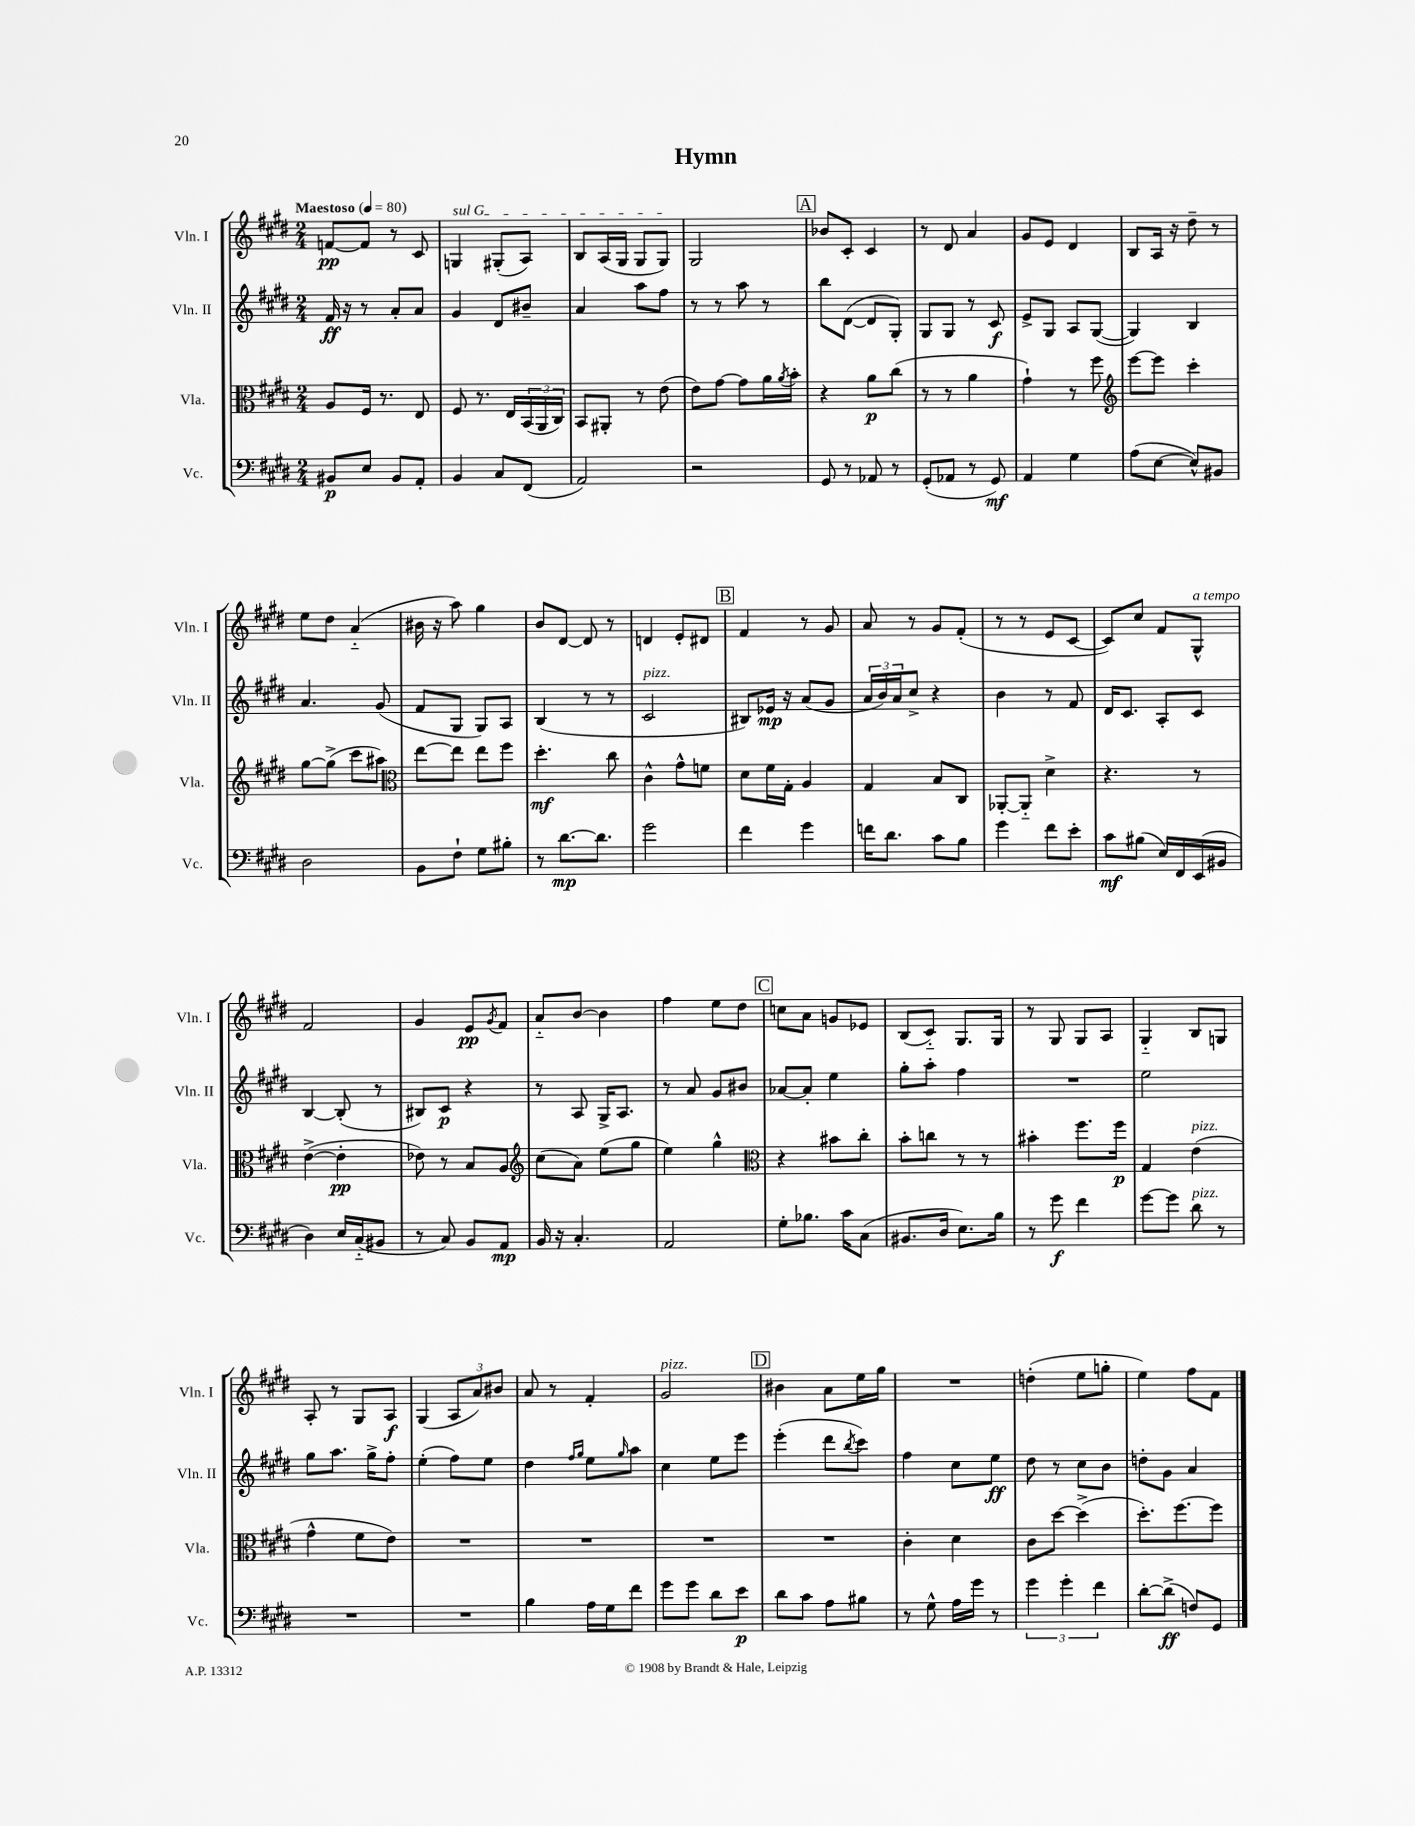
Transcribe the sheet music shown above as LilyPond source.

\header { title = "Hymn" }
<<
\new StaffGroup <<
\new Staff = "s0" \with { instrumentName = "Vln. I" shortInstrumentName = "Vln. I" } {
    \clef treble \key e \major \numericTimeSignature \time 2/4 \tempo "Maestoso" 4 = 80
    f'8~\pp f'8 r8 cis'8 |
    \once \override TextSpanner.bound-details.left.text = \markup { \italic "sul G" } g4\startTextSpan gis8-.( a8) |
    b8 a16( gis16 gis8 gis8\stopTextSpan) |
    gis2 |
    \mark \markup { \box "A" } bes'8 cis'8-. cis'4 |
    r8 dis'8 a'4 |
    gis'8 e'8 dis'4 |
    b8 a16 r16 dis''8-- r8 |
    e''8 dis''8 a'4-_( |
    bis'16 r16 a''8) gis''4 |
    b'8 dis'8~ dis'8 r8 |
    d'4 e'8-. dis'8 |
    \mark \markup { \box "B" } fis'4 r8 gis'8 |
    a'8 r8 gis'8 fis'8-.( |
    r8 r8 e'8 cis'8~ |
    cis'8) cis''8 fis'8 gis8-^^\markup { \italic "a tempo" } |
    fis'2 |
    gis'4 e'8\pp \acciaccatura { gis'8 } fis'8 |
    a'8-_ b'8~ b'4 |
    fis''4 e''8 dis''8 |
    \mark \markup { \box "C" } c''8 a'8 g'8 ees'8 |
    b8( cis'8-_) gis8. gis16 |
    r8 gis8 gis8 a8 |
    gis4-_ b8 g8 |
    a8-. r8 gis8 a8\f |
    gis4( \tuplet 3/2 { a8 a'8) bis'8 } |
    a'8 r8 fis'4-. |
    gis'2^\markup { \italic "pizz." } |
    \mark \markup { \box "D" } bis'4 a'8 e''16 gis''16 |
    R2 |
    d''4-.( e''8 g''8-. |
    e''4) fis''8 fis'8 \bar "|." |
}
\new Staff = "s1" \with { instrumentName = "Vln. II" shortInstrumentName = "Vln. II" } {
    \clef treble \key e \major \numericTimeSignature \time 2/4
    fis'16\ff r16 r8 a'8-. a'8 |
    gis'4 dis'8 bis'8-- |
    a'4 a''8 fis''8 |
    r8 r8 a''8 r8 |
    \mark \markup { \box "A" } b''8 dis'8~( dis'8 gis8-.) |
    gis8 gis8 r8 cis'8\f |
    e'8-> gis8 a8 gis8~( |
    gis4) b4 |
    a'4. gis'8( |
    fis'8 gis8 gis8) a8 |
    b4( r8 r8 |
    cis'2^\markup { \italic "pizz." } |
    \mark \markup { \box "B" } bis8) ees'16\mp r16 a'8( gis'8 |
    \tuplet 3/2 { a'16 b'16) a'16 } cis''8-> r4 |
    b'4 r8 fis'8 |
    dis'16 cis'8. a8-. cis'8 |
    b4~ b8-.( r8 |
    bis8) cis'8\p r4 |
    r8 a8 gis16-> a8. |
    r8 a'8 gis'8 bis'8 |
    \mark \markup { \box "C" } aes'8~ aes'8-. e''4 |
    gis''8-. a''8-. fis''4 |
    R2 |
    e''2 |
    gis''8 a''8. gis''16-> fis''8-. |
    e''4-.( fis''8) e''8 |
    dis''4 \grace { fis''16 gis''16 } e''8 \grace { gis''16 } a''8 |
    cis''4 e''8 e'''8 |
    \mark \markup { \box "D" } e'''4-.( dis'''8 \acciaccatura { b''8 } cis'''8) |
    fis''4 cis''8 e''8\ff |
    dis''8 r8 cis''8 b'8 |
    d''8-. gis'8 a'4 \bar "|." |
}
\new Staff = "s2" \with { instrumentName = "Vla." shortInstrumentName = "Vla." } {
    \clef alto \key e \major \numericTimeSignature \time 2/4
    a8 fis16 r8. e8 |
    fis8 r8. e16 \tuplet 3/2 { b,16( a,16 cis16) } |
    b,8 ais,8-. r8 e'8( |
    e'8) gis'8~ gis'8 a'16 \acciaccatura { a'8 } b'16-. |
    \mark \markup { \box "A" } r4 a'8\p cis''8( |
    r8 r8 a'4 |
    gis'4-!) r8 fis''8 |
    \clef treble e'''8~ e'''8 cis'''4-. |
    gis''8~ gis''8->( cis'''8 ais''8) |
    \clef alto e''8~ e''8 e''8 fis''8 |
    dis''4.-.\mf cis''8 |
    cis'4-^ gis'8-^ f'8 |
    \mark \markup { \box "B" } dis'8 fis'16 gis16-. a4 |
    gis4 b8 cis8 |
    aes,8~-. aes,8-_ dis'4-> |
    r4. r8 |
    e'4~->( e'4-.\pp |
    ees'8) r8 b8 a8 |
    \clef treble cis''8( a'8) e''8( gis''8 |
    e''4) gis''4-^ |
    \mark \markup { \box "C" } \clef alto r4 bis'8 cis''8-. |
    b'8-. c''8 r8 r8 |
    bis'4-. fis''8. fis''16\p |
    gis4 e'4^\markup { \italic "pizz." }( |
    gis'4-^ fis'8 e'8) |
    R2 |
    R2 |
    R2 |
    \mark \markup { \box "D" } R2 |
    cis'4-. dis'4 |
    cis'8 dis''8~ dis''4->( |
    dis''8.-.) fis''8.~ fis''8 \bar "|." |
}
\new Staff = "s3" \with { instrumentName = "Vc." shortInstrumentName = "Vc." } {
    \clef bass \key e \major \numericTimeSignature \time 2/4
    bis,8\p e8 bis,8 a,8-. |
    b,4 cis8 fis,8( |
    a,2) |
    r2 |
    \mark \markup { \box "A" } gis,8 r8 aes,8 r8 |
    gis,8-.( aes,8 r8 gis,8\mf) |
    a,4 gis4 |
    a8( e8~ e8-^) bis,8 |
    dis2 |
    b,8 fis8-! gis8 bis8-. |
    r8 dis'8.~\mp dis'8. |
    gis'2 |
    \mark \markup { \box "B" } fis'4 gis'4 |
    f'16 dis'8. cis'8 b8 |
    gis'4 fis'8 e'8-. |
    cis'8\mf bis8( e16) fis,16 e,16( bis,16 |
    dis4) e16 cis16-_( bis,8 |
    r8 cis8) b,8 a,8\mp |
    b,16 r16 cis4.-. |
    a,2 |
    \mark \markup { \box "C" } gis8-. bes8. cis'16 cis8( |
    bis,8. dis16 e8.) b16 |
    r8 gis'8\f fis'4 |
    gis'8~ gis'8 dis'8^\markup { \italic "pizz." } r8 |
    R2 |
    R2 |
    b4 a16 gis16 fis'8 |
    gis'8 gis'8 dis'8 e'8\p |
    \mark \markup { \box "D" } dis'8 cis'8 a8 bis8 |
    r8 gis8-^ a16 gis'16 r8 |
    \tuplet 3/2 { gis'4 gis'4-. fis'4 } |
    dis'8~-. dis'8->\ff( f8) gis,8 \bar "|." |
}
>>
>>
\layout { \context { \Score \remove "Bar_number_engraver" } }
